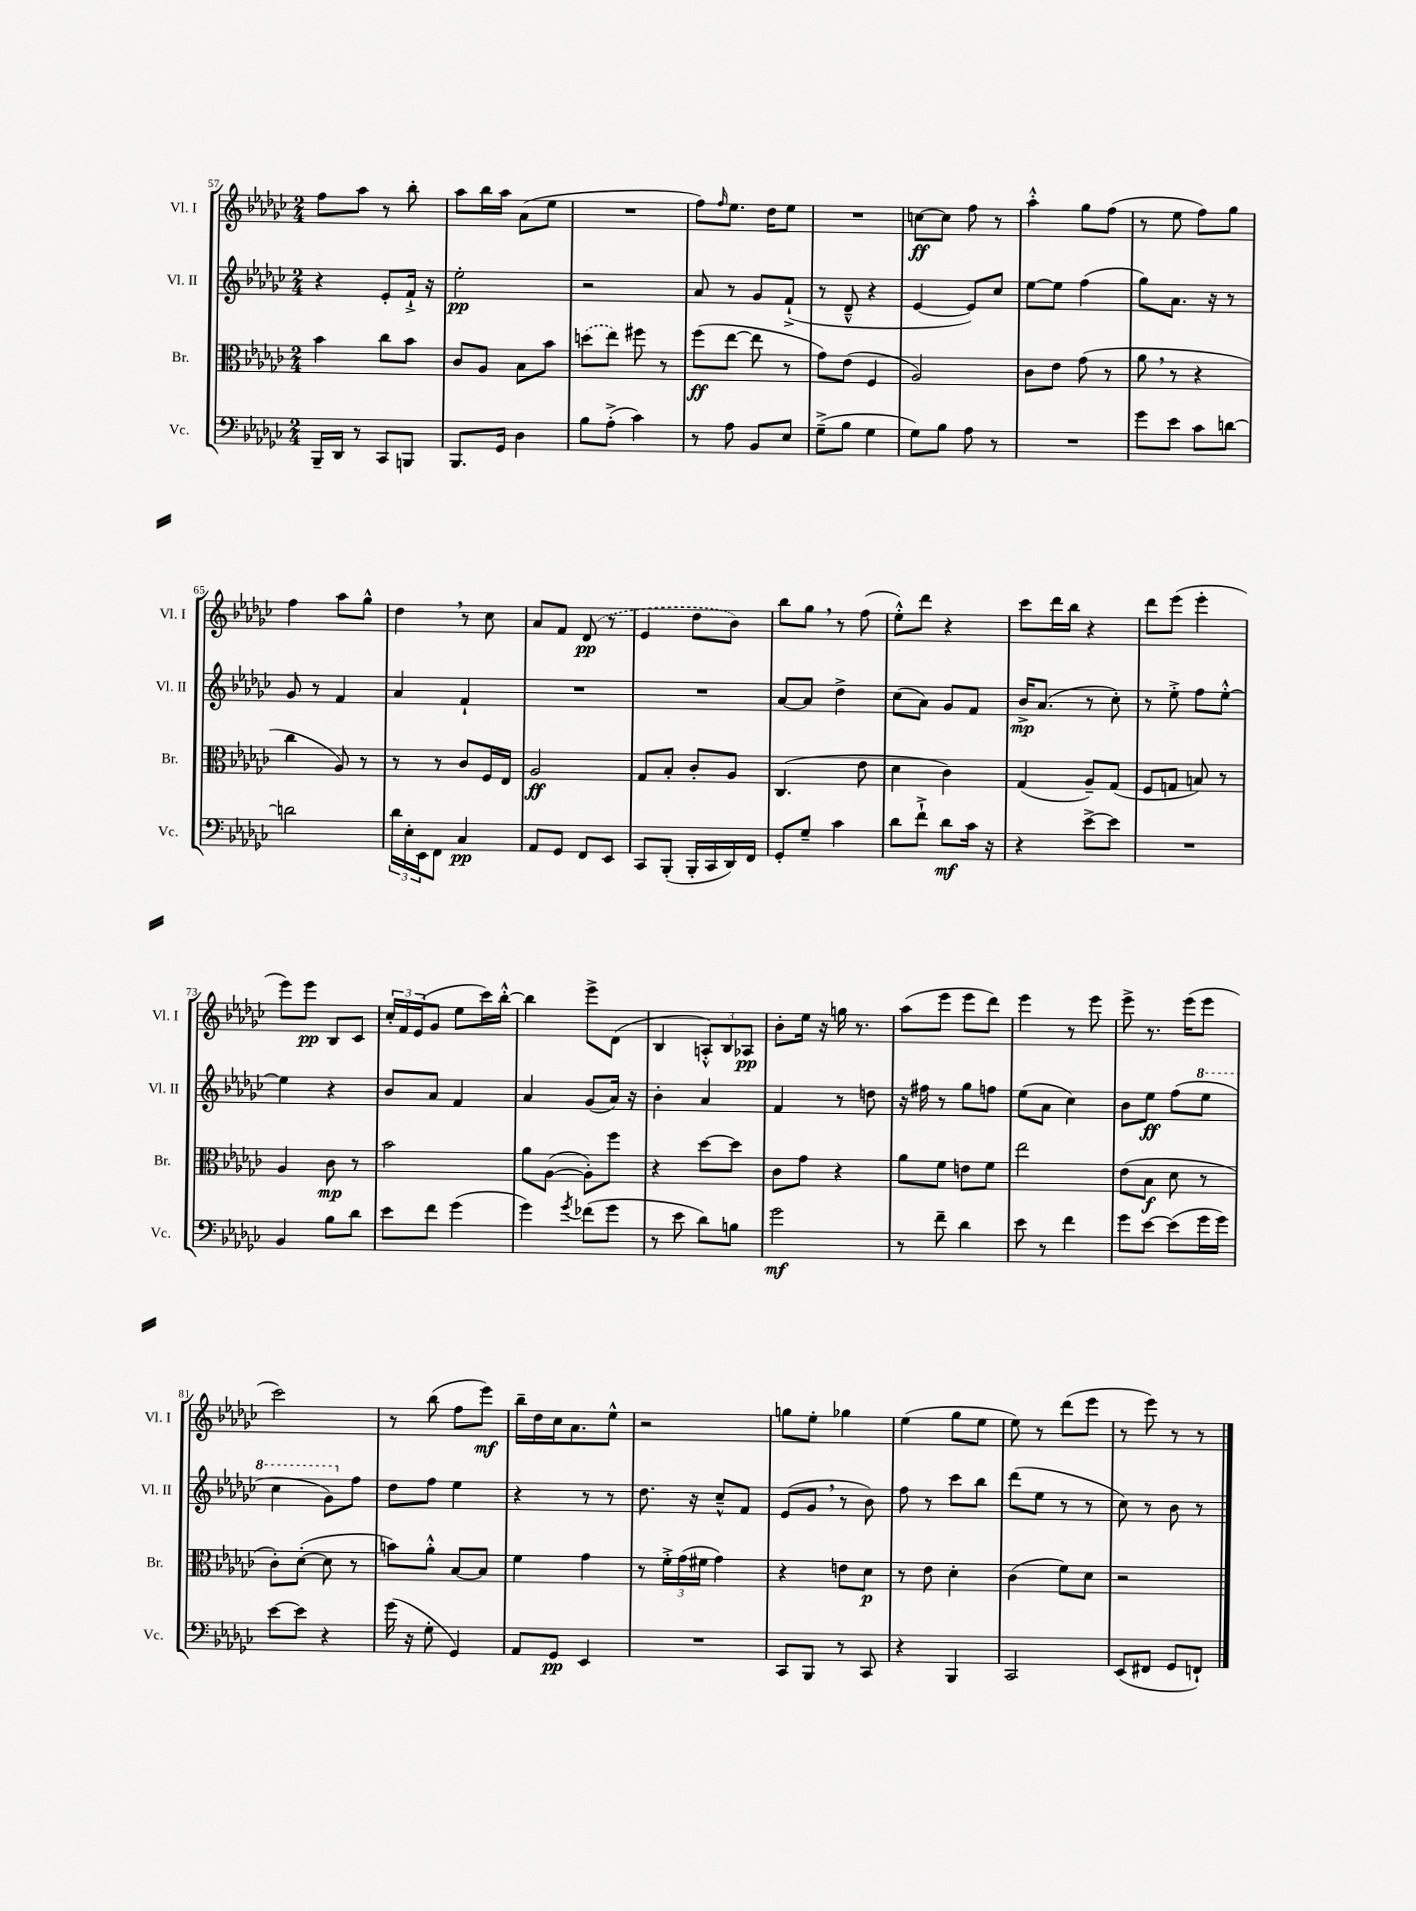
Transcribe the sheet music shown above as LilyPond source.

<<
\new StaffGroup <<
\new Staff = "s0" \with { instrumentName = "Vl. I" shortInstrumentName = "Vl. I" } {
    \clef treble \key ges \major \numericTimeSignature \time 2/4
    f''8 aes''8 r8 bes''8-. |
    aes''8 bes''16 aes''16 aes'8( ees''8 |
    R2 |
    f''8) \grace { f''16 } ees''8. des''16 ees''8 |
    R2 |
    c''8~\ff c''8 f''8 r8 |
    aes''4-.-^ ges''8 f''8( |
    r8 ees''8 f''8) ges''8 |
    f''4 aes''8 ges''8-^ |
    des''4 \breathe r8 ces''8 |
    aes'8 f'8 \once \slurDashed des'8\pp( r8 |
    ees'4 des''8 bes'8) |
    bes''8 ges''8 \breathe r8 f''8( |
    ees''8-.-^) des'''8 r4 |
    ces'''8 des'''16 bes''16 r4 |
    des'''8 ees'''8( ees'''4-. |
    ees'''8) ees'''8\pp bes8 ces'8 |
    \tuplet 3/2 { ces''16-. f'16 ees'16( } ges'8 ees''8 ces'''16) bes''16~-.-^ |
    bes''4 ees'''8-> des'8( |
    bes4 \tuplet 3/2 { a8-.-^) bes8 aes8\pp } |
    bes'8-. ees''16 r16 g''16 r8. |
    aes''8( ees'''8 ees'''8 des'''8) |
    ees'''4 r8 ees'''8 |
    ees'''8-> r8. ees'''16( ees'''8 |
    ces'''2) |
    r8 bes''8( f''8 ees'''8\mf) |
    bes''16-- des''16 ces''16 aes'8. ees''8-^ |
    r2 |
    g''8 ees''8-. ges''4 |
    ees''4( ges''8 ees''8 |
    ees''8) r8 des'''8( ees'''8 |
    r8 ees'''8) r8 r8 \bar "|." |
}
\new Staff = "s1" \with { instrumentName = "Vl. II" shortInstrumentName = "Vl. II" } {
    \clef treble \key ges \major \numericTimeSignature \time 2/4
    r4 ees'8-. f'16-!-> r16 |
    ees''2-.\pp |
    r2 |
    aes'8 r8 ges'8 f'8-!->( |
    r8 des'8---^ r4 |
    ees'4~ ees'8) ces''8 |
    ees''8~ ees''8 f''4( |
    ges''8) aes'8. r16 r8 |
    ges'8 r8 f'4 |
    aes'4 f'4-! |
    R2 |
    R2 |
    aes'8~ aes'8 des''4-> |
    ces''8( aes'8) ges'8 f'8 |
    bes'16->\mp aes'8.( r8 ces''8-.) |
    r8 ees''8-.-> f''8 ees''8~-.-^ |
    ees''4 r4 |
    bes'8 aes'8 f'4 |
    aes'4 ges'8( aes'16) r16 |
    bes'4-. aes'4 |
    f'4 r8 d''8 |
    r16 fis''16 r8 ges''8 f''8 |
    ees''8( aes'8 ces''4) |
    bes'8 ees''8\ff f''8( \ottava #1 ees'''8 |
    ces'''4 ges''8) \ottava #0 f''8 |
    des''8 f''8 ees''4 |
    r4 r8 r8 |
    des''8. r16 ces''8---^ f'8 |
    ees'8( ges'8 \breathe r8 bes'8) |
    f''8 r8 ces'''8 bes''8 |
    des'''8( ees''8 r8 r8 |
    ces''8) r8 bes'8 r8 \bar "|." |
}
\new Staff = "s2" \with { instrumentName = "Br." shortInstrumentName = "Br." } {
    \clef alto \key ges \major \numericTimeSignature \time 2/4
    bes'4 ces''8 bes'8 |
    ces'8 aes8 bes8 bes'8 |
    \once \slurDashed d''8( ees''8) fis''8 r8 |
    f''8\ff( ees''8~ ees''8 r8 |
    ges'8) ees'8( f4 |
    aes2) |
    ces'8 ees'8 ges'8( r8 |
    aes'8 \breathe r8 r4 |
    ces''4 aes8) r8 |
    r8 r8 ces'8 f16 ees16 |
    aes2\ff |
    ges8 bes8-. ces'8-. aes8 |
    ces4.( ees'8 |
    des'4 ces'4) |
    ges4( aes8--) ges8( |
    f8 g8 b8) r8 |
    aes4 ces'8\mp r8 |
    bes'2 |
    aes'8 aes8~( aes8-.) f''8 |
    r4 des''8~ des''8 |
    ces'8 ges'8 r4 |
    aes'8 f'8 e'8 f'8 |
    ees''2 |
    ees'8( bes8\f des'8 r8 |
    ces'8-.) des'8~-.( des'8 r8 |
    b'8) aes'8-.-^ bes8~ bes8 |
    f'4 ges'4 |
    r8 \tuplet 3/2 { f'16-.-> ges'16( fis'16 } ges'4) |
    r4 e'8 des'8\p |
    r8 ees'8 des'4-. |
    ces'4( f'8) des'8 |
    r2 \bar "|." |
}
\new Staff = "s3" \with { instrumentName = "Vc." shortInstrumentName = "Vc." } {
    \clef bass \key ges \major \numericTimeSignature \time 2/4
    bes,,16-- des,16 r8 ces,8 b,,8 |
    bes,,8. ges,16 des4 |
    bes8 aes8-.->( ces'4) |
    r8 aes8 bes,8 ees8 |
    ges8--->( bes8 ges4 |
    ges8) bes8 aes8 r8 |
    R2 |
    ges'8 ees'8 ces'8 d'8~ |
    d'2 |
    \tuplet 3/2 { des'16 ees16-. ees,16 } f,8 ces4\pp |
    aes,8 ges,8 f,8 ees,8 |
    ces,8 bes,,8-.( bes,,16-. ces,16 des,16) f,16 |
    ges,8-. ges8-- ces'4 |
    des'8 f'8-!-> des'8\mf ces'16 r16 |
    r4 ees'8~-> ees'8 |
    R2 |
    bes,4 bes8 des'8 |
    ees'8 f'8 ges'4( |
    ges'4) \acciaccatura { ges'8 } fes'8( ges'8 |
    r8 ees'8 des'8) b8 |
    ges'2\mf |
    r8 f'8-- des'4 |
    ees'8 r8 f'4 |
    ges'8 ees'8~ ees'8( ges'16 ges'16) |
    ees'8~ ees'8 r4 |
    ges'16( r16 ges8-. ges,4) |
    aes,8 ges,8\pp ees,4 |
    R2 |
    ces,8 bes,,8 r8 ces,8 |
    r4 bes,,4 |
    ces,2 |
    ees,8( fis,8 ges,8 f,8-!) \bar "|." |
}
>>
>>
\layout { \context { \Score currentBarNumber = #57 } }
